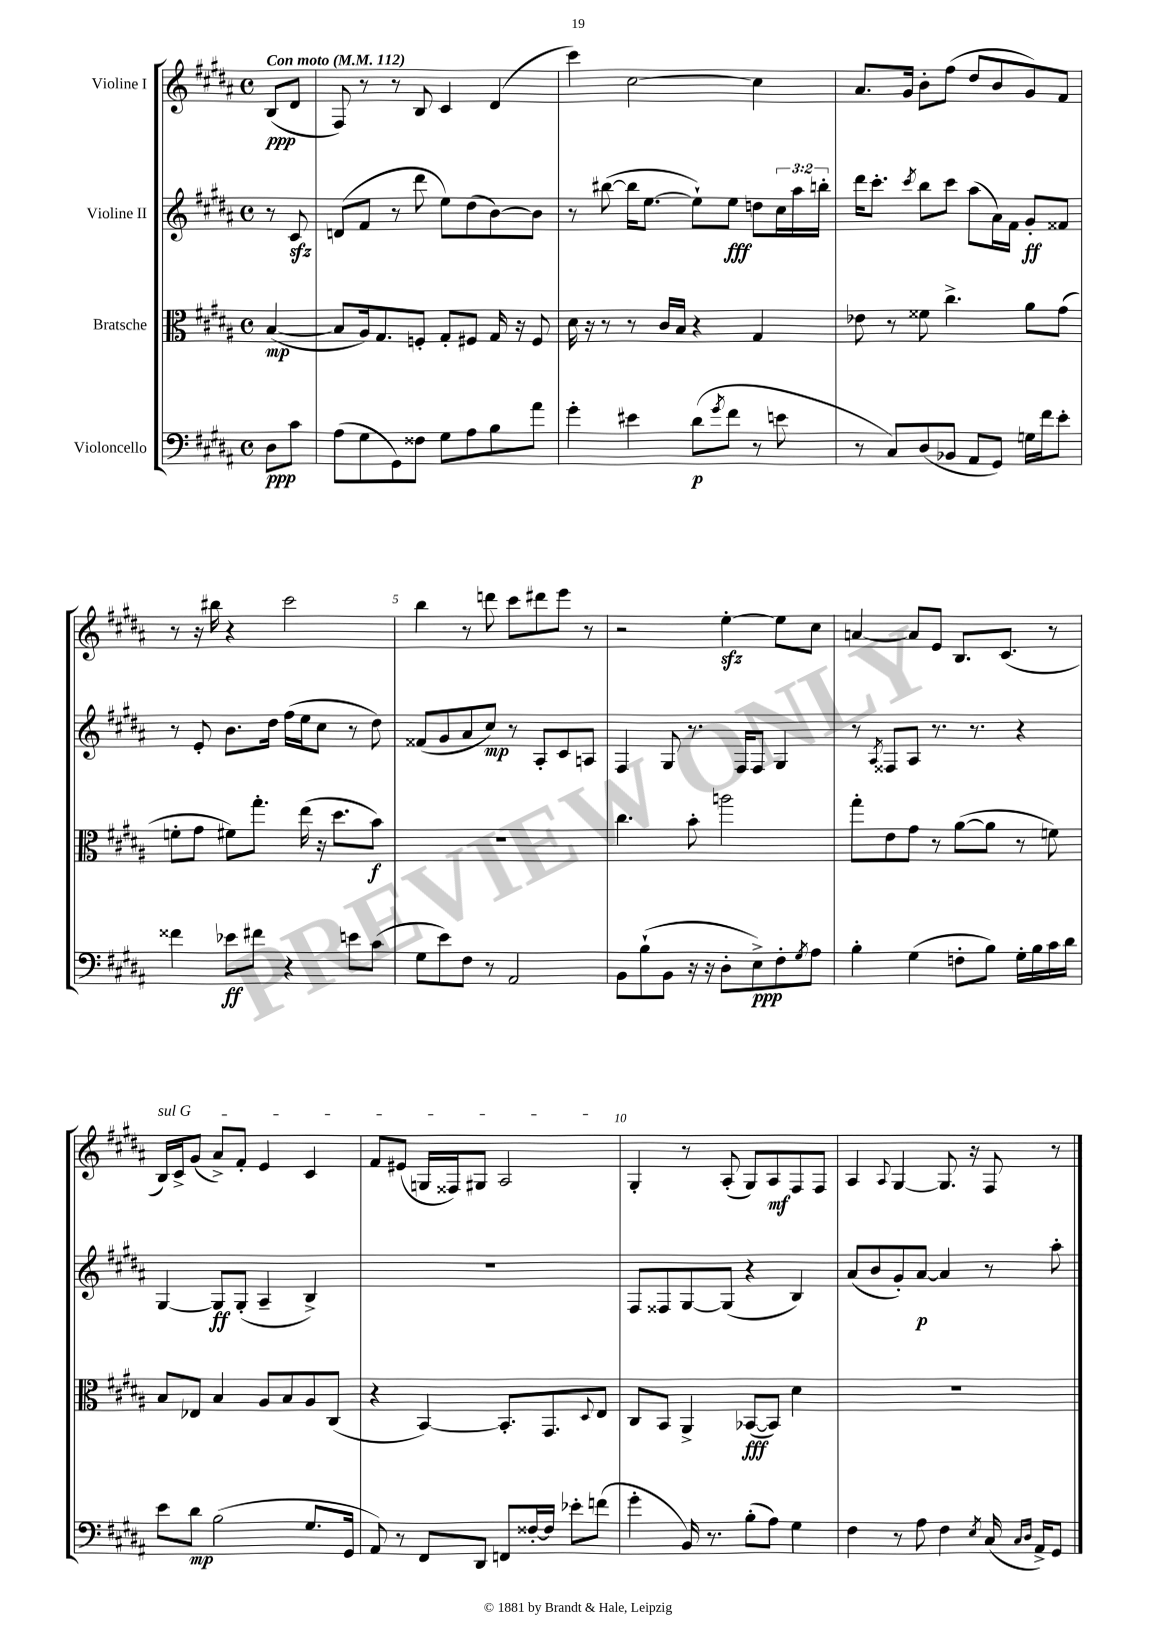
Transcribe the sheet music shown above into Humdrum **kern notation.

**kern	**kern	**kern	**kern
*staff4	*staff3	*staff2	*staff1
*clefF4	*clefC3	*clefG2	*clefG2
*k[f#c#g#d#a#]	*k[f#c#g#d#a#]	*k[f#c#g#d#a#]	*k[f#c#g#d#a#]
*M4/4	*M4/4	*M4/4	*M4/4
*met(c)	*met(c)	*met(c)	*met(c)
*MM112	*MM112	*MM112	*MM112
8D#	([4B	8r	(8B
8c#	.	8c#	8d#
=	=	=	=
(8A#	8B]	(8d	8F#)
8G#	16A#)	8f#	8r
.	8.G#	.	.
8GG#)	.	8r	8r
8F##	8F'	8ddd#	8B
8G#	8G#'	8ee)	4c#
8A#	8F#	(8dd#	.
8B	16G#	[8b)	(4d#
.	16r	.	.
8a#	8F#	8b]	.
=	=	=	=
4g#'	16d#	8r	4ccc#)
.	16r	.	.
.	8r	([8bb#	.
4e#	8r	16bb#]	[2cc#
.	.	[8.ee	.
.	16c#	.	.
.	16B	.	.
(8d#	4r	8ee`])	.
8qg#	.	.	.
8f#	.	8ee	.
8r	4G#	8dd	4cc#]
8e	.	24cc#	.
.	.	24aa#	.
.	.	24bb'	.
=	=	=	=
8r	8e-	16ddd#	8.a#
.	.	8.ccc#'	.
8C#)	8r	.	.
.	.	.	16g#
.	.	8qccc#	.
(8D#	8f##	8bb	8b'
8BB-	4.cc#^	8ccc#	(8ff#
8AA#	.	(8aa#	8dd#
8GG#)	.	16a#)	8b
.	.	16f#	.
16G	8a#	8g#'	8g#)
16f#	.	.	.
8e'	(8g#	8f##	8f#
=	=	=	=
4f##	8f'	8r	8r
.	8g#	8e'	16r
.	.	.	16bb#
8e-	8f#)	8.b	4r
8f#	8.gg#'	.	.
.	.	16dd#	.
4r	.	(16ff#	2ccc#
.	(16ee	16ee	.
.	16r	8cc#	.
.	8.dd#	.	.
8e	.	8r	.
(8c#	8b)	8dd#)	.
=	=	=	=
8G#	1r	(8f##	4bb
8e)	.	8g#	.
8F#	.	8a#	8r
8r	.	8cc#)	8ddd
2AA#	.	8r	8ccc#
.	.	8A#'	8ddd#
.	.	8c#	8eee
.	.	8A	8r
=	=	=	=
8BB	4.cc#	4F#	2r
(8B`	.	.	.
8BB	.	8G#	.
16r	8b'	8.r	.
16r	.	.	.
8D#'	2aa	.	[4ee'
.	.	16F#	.
8E^)	.	8F#	.
8F#'	.	4G#	8ee]
8qG#	.	.	.
8A#	.	.	8cc#
=	=	=	=
4B'	8gg#'	8r	[4a
.	.	8qA#	.
.	8e	8F##	.
(4G#	8g#	8A#	8a]
.	8r	8.r	8e
8F'	([8a#	.	8.B
.	.	8.r	.
8B)	8a#]	.	.
.	.	.	(8.c#
16G#'	8r	4r	.
16B	.	.	.
16c#	8f)	.	8r
16d#	.	.	.
=	=	=	=
8e	8B	[4G#	16B)
.	.	.	16c#^
8d#	8E-	.	(8g#
(2B	4B	8G#]	8a#^)
.	.	(8G#'	8f#'
.	8A#	4A#~	4e
.	8B	.	.
8.G#	8A#	4B^)	4c#
.	(8C#	.	.
16GG#	.	.	.
=	=	=	=
8AA#)	4r	1r	8f#
8r	.	.	(8e#
8FF#	[4BB)	.	16G
.	.	.	16F##)
8DD#	.	.	8G#
8FF	8.BB']	.	2A#
[16F##'	.	.	.
16F##]	8.GG#	.	.
8e-'	.	.	.
.	8qqD#	.	.
(8f	8E	.	.
=	=	=	=
4g#'	8C#	8F#	4G#'
.	8BB	8F##	.
16BB)	4AA#^	[8G#	8r
8.r	.	.	.
.	.	(8G#]	(8A#'
(8B'	([8BB-	4r	8G#)
8A#)	8BB-])	.	8A#
4G#	4d#	4B)	8F#
.	.	.	8F#
=	=	=	=
4F#	1r	(8a#	4A#
.	.	8b	.
.	.	.	8qqA#
8r	.	8g#')	[4G#
8A#	.	[8a#	.
4F#	.	4a#]	8.G#]
.	.	.	16r
8qE	.	.	.
(16C#	.	8r	8F#
16qqC#	.	.	.
16qqD#	.	.	.
16AA#^)	.	.	.
8GG#	.	8aa#'	8r
==	==	==	==
*-	*-	*-	*-
